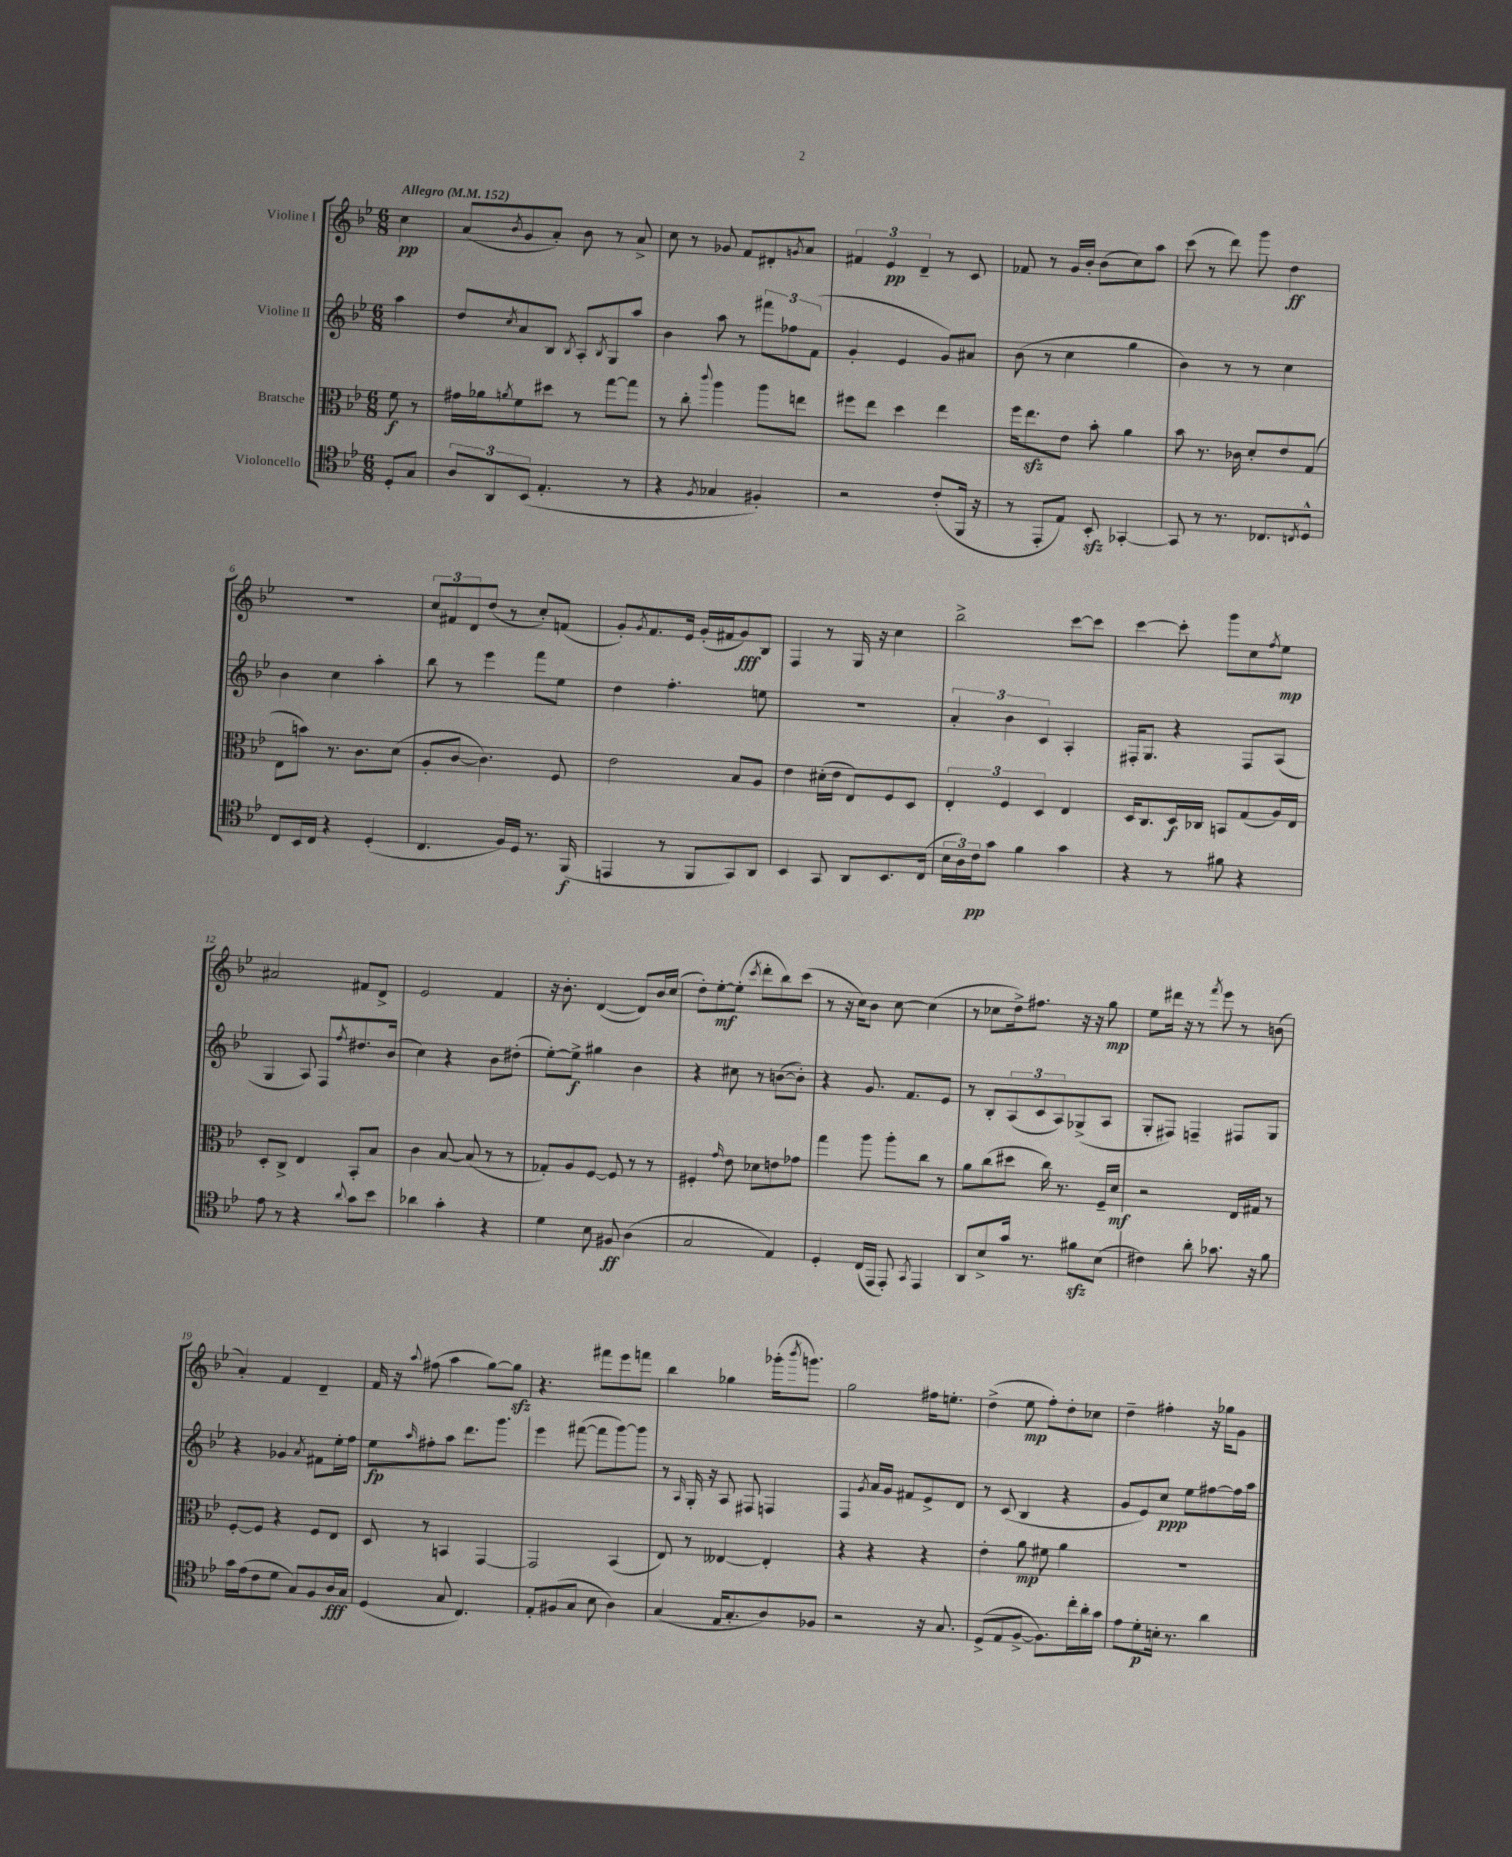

**kern	**kern	**kern	**kern
*staff4	*staff3	*staff2	*staff1
*clefC4	*clefC3	*clefG2	*clefG2
*k[b-e-]	*k[b-e-]	*k[b-e-]	*k[b-e-]
*M6/8	*M6/8	*M6/8	*M6/8
*MM152	*MM152	*MM152	*MM152
8D'	8f	4aa	4cc
8G	8r	.	.
=	=	=	=
12A	16g#	8dd	(8a
.	16a-	.	.
12AA	.	.	.
.	8qa	8qcc	8qb-
.	8f	8a	8g
(12BB-	.	.	.
4.E-'	8dd#	8B-	8a')
.	.	8qB-	.
.	8r	8A'	8b-
.	.	8qB-	.
.	[8gg	8G	8r
8r	8gg]	8aa	8a^
=	=	=	=
4r	8r	4b-	8cc
.	8cc'	.	8r
8qF	8qqccc	.	.
4G-	4aa	8aa	8g-
.	.	8r	8f
4F#')	8aa	12fff#	8d#'
.	.	12ff-	.
.	.	.	8qg
.	8ee	.	8a
.	.	(12f	.
=	=	=	=
2r	8ff#	4g'	6f#
.	8ee-	.	.
.	.	.	6e-
.	4dd	4e-	.
.	.	.	6d~
(8c'	4ee-	8g)	8r
16FF	.	8a#	8c
16r	.	.	.
=	=	=	=
8r	16ff	(8b-	8f-
.	8.ee-	.	.
8EE-'	.	8r	8r
8E-)	8e-	4cc	16g
.	.	.	16b-'
8BB-'	8b-'	.	(8b-
[4GG-'	4a	4gg	8cc)
.	.	.	8aa
=	=	=	=
8GG-]	8b-	4b-)	(8ccc
8r	8.r	.	8r
8.r	.	8r	8ddd)
.	16c-	.	.
.	8d'	8r	8ggg
8.C-	.	.	.
.	8e-	4cc	4dd
8qC	.	.	.
8D^^	(8G	.	.
=	=	=	=
8C	8E-	4b-	2.r
16BB-	8b)	.	.
16C	.	.	.
4r	8.r	4cc	.
.	8.c	.	.
(4D'	.	4aa'	.
.	(8d	.	.
=	=	=	=
4.C	8A'	8bb-	12cc
.	.	.	12f#
.	[8c	8r	.
.	.	.	12d
.	4.c])	4eee-	(8dd
16F)	.	.	8r
16D	.	.	.
8.r	.	8fff	8cc')
.	8F	8ee-	(8f
(16FF	.	.	.
=	=	=	=
4EE	2e-	4dd	8g')
.	.	.	8qg
.	.	.	8.f
8r	.	4.ff'	.
.	.	.	16e-
8FF	.	.	(16g'
.	.	.	16f#
8GG)	8B-	.	8g)
8AA	8A	8ee	8B-
=	=	=	=
4BB-	4e-	2.r	4F
8GG	(16d#'	.	8r
.	16e-	.	.
8AA	8E-)	.	16G
.	.	.	16r
8.BB-	8F	.	4cc
.	8D	.	.
(16C	.	.	.
=	=	=	=
24B-	6E-'	6a'	2bb-^
24A)	.	.	.
24c	.	.	.
8g	.	.	.
.	6F	6b-	.
4f	.	.	.
.	6D	6c	.
4g	4E-	4A'	[8ccc
.	.	.	8ccc]
=	=	=	=
4r	16D	16F#'	[4ccc
.	8.C	8.G	.
8r	16D	4r	8ccc']
.	16C-	.	.
8f#	8BB	.	8ggg
4r	(8G	8F#	8cc
.	.	.	8qff
.	16A)	(8A	8ee-
.	16E-	.	.
=	=	=	=
8e-	8D'	4G	2a#
8r	8C^	.	.
4r	4E-	8A)	.
.	.	8F	.
8qqa	.	8qff	.
8g	8BB-'	8.dd#	8f#
8b-	8B-	.	8d^
.	.	(16b-	.
=	=	=	=
4a-	4c	4cc)	2e-
4g'	[8B-	4r	.
.	(8B-]	.	.
4r	8r	8b-	4f
.	8r	(8dd#'	.
=	=	=	=
4d	8G-')	[8ee-')	16r
.	.	.	8.b-'
.	8A	8ee-^]	.
8B-	[8F	4gg#	([4d
8F#	8F]	.	.
(4A	8r	4b-	8d])
.	8r	.	16b-
.	.	.	(16cc
=	=	=	=
2G	4F#'	4r	8dd')
.	.	.	[8ee-'
.	16qqg	.	.
.	8e-	8cc#	(8ee-']
.	.	.	8qccc
.	8d-	8r	8ddd'
4E-)	8e	([8b	8bb-)
.	8g-	8b'])	(8ccc
=	=	=	=
4D'	4gg	4r	8r
.	.	.	16r
.	.	.	16cc)
(16C	8aa	8.g	8b-
16EE-	.	.	.
8EE-')	8aa'	.	[8cc
.	.	8.f	.
8qGG	.	.	.
4EE-	8cc	.	(4cc]
.	8r	8e-	.
=	=	=	=
8AA	8a	8r	8r
8B-^	(8cc	8B-'	8cc-
16g	8dd#	(12A	16dd^)
8.r	.	.	8.ff#
.	.	12c	.
.	16cc)	.	.
.	.	12A)	.
.	8.r	.	.
8f#	.	(8G-^	16r
.	.	.	16r
(8B-	16F~	8A	8gg
.	16d	.	.
=	=	=	=
4c#)	2r	8G'	8ee-
.	.	8F#)	16ddd#
.	.	.	16r
8a'	.	4F~	8r
.	.	.	8qfff
8.g-	.	.	8eee-
.	16E-	8F#	8r
16r	16G#	.	.
8f	8r	8G	(8b
=	=	=	=
16g	[8F'	4r	4a')
(16e-	.	.	.
8c	8F]	.	.
8d	4r	4g-	4f
8G)	.	.	.
.	.	8qa	.
8F	8F	8f#	4d~
16A	8E-	16ee-'	.
16G	.	16ff	.
=	=	=	=
(4D	8D	8ee-	16f
.	.	.	16r
.	.	16qqaa	8qqaa
.	8r	8ff#'	(8ff#
8G	4BB	8aa	4aa
4.C)	.	8.ddd	.
.	[4GG	.	[8gg)
.	.	8.ggg	.
.	.	.	8gg]
=	=	=	=
8E-'	2GG]	4eee-	4.r
(8F#	.	.	.
8G	.	([8fff#	.
8B-	.	8fff#]	8fff#
4A)	(4BB-	[8ggg)	8eee-
.	.	8ggg]	8fff
=	=	=	=
(4G	8E-)	8r	4bb-
.	.	16qqA	.
.	8r	16G'	.
.	.	16r	.
16E-	[4E--	8A	4gg-
8.G'	.	.	.
.	.	8F#	.
8A)	4E--']	4F	(16ggg-'
.	.	.	8qbbb-
.	.	.	8.ggg)
8F-	.	.	.
=	=	=	=
2r	4r	4F	2gg
.	.	8qg	.
.	4r	16a	.
.	.	16g	.
.	.	8f#	.
16r	4r	8e-^	16ff#
8.G	.	.	8.ee'
.	.	8d	.
=	=	=	=
(8D^	4e-'	8r	(4dd^
8E-	.	(8c	.
[8F^	8a	4B-	8ee-
8.F])	8f#	.	8ff')
.	4a	4r	8dd'
16cc'	.	.	.
16a'	.	.	8cc-
16g	.	.	.
=	=	=	=
8e-	2.r	8g	4dd~
8d'	.	8e-)	.
16B'	.	8cc	4ff#'
8.r	.	.	.
.	.	8ee-	.
4a	.	[8ff#	16r
.	.	.	16gg-
.	.	16ff#]	8g
.	.	16aa	.
==	==	==	==
*-	*-	*-	*-
